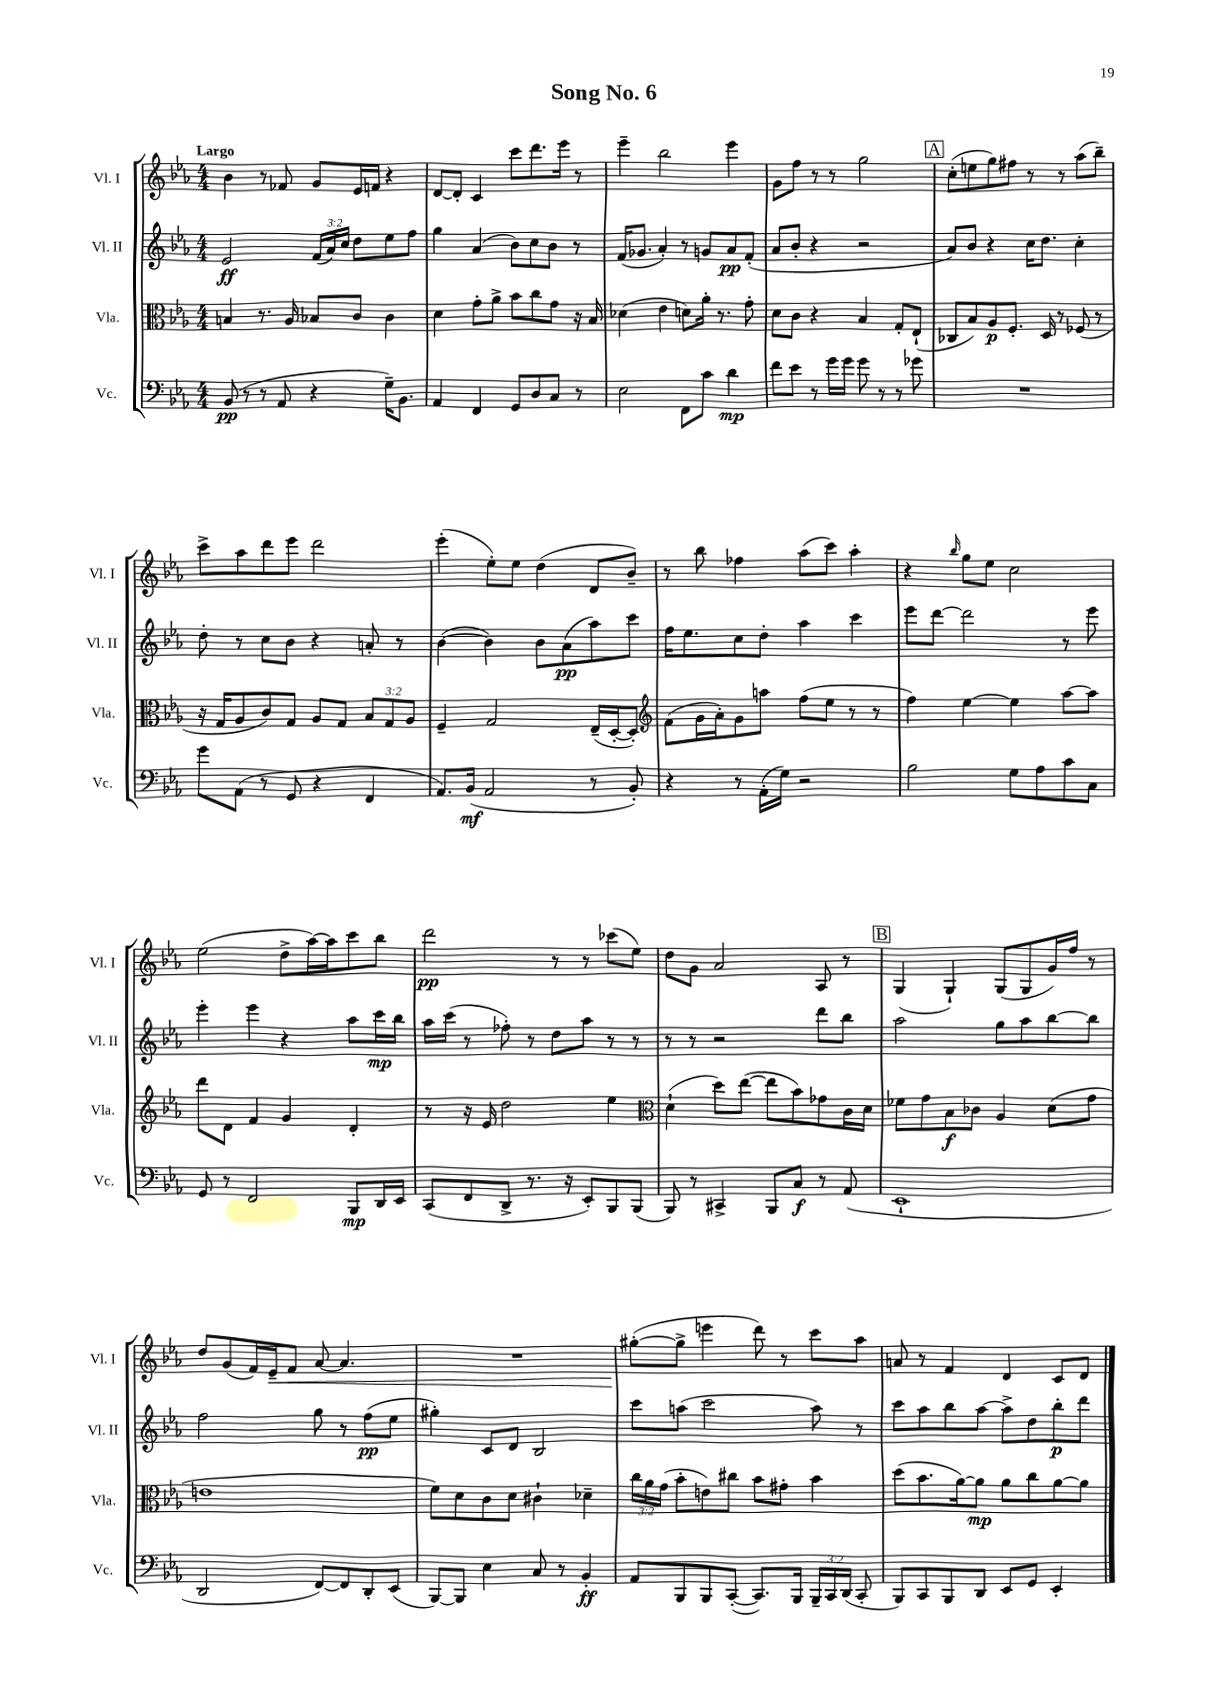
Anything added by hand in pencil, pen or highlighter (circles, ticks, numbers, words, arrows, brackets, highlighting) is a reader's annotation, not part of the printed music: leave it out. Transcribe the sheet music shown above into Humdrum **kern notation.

**kern	**dynam	**kern	**dynam	**kern	**dynam	**kern	**dynam
*part4	*part4	*part3	*part3	*part2	*part2	*part1	*part1
*staff4	*staff4	*staff3	*staff3	*staff2	*staff2	*staff1	*staff1
*I"Vc.	*	*I"Vla.	*	*I"Vl. II	*	*I"Vl. I	*
*I'Vc.	*	*I'Vla.	*	*I'Vl. II	*	*I'Vl. I	*
*clefF4	*	*clefC3	*	*clefG2	*	*clefG2	*
*k[b-e-a-]	*	*k[b-e-a-]	*	*k[b-e-a-]	*	*k[b-e-a-]	*
*M4/4	*	*M4/4	*	*M4/4	*	*M4/4	*
=1	=1	=1	=1	=1	=1	=1	=1
!	!	!	!	!	!	!LO:TX:a:B:t=Largo	!
(8BB-/	pp	4Bn/	.	2e-/	ff	4b-\	.
8r	.	.	.	.	.	.	.
8r	.	8.r	.	.	.	8r	.
8AA-/	.	.	.	.	.	8f-X/	.
.	.	16A-/	.	.	.	.	.
4r	.	8B-X/L	.	(24f/LL	.	8g/L	.
.	.	.	.	24a-/)	.	.	.
.	.	.	.	24cc/JJ	.	.	.
.	.	8c/J	.	8dd\L	.	16e-/L	.
.	.	.	.	.	.	16fn/JJ	.
16G~\KL)	.	4c\	.	8ee-\	.	4r	.
8.BB-\J	.	.	.	.	.	.	.
.	.	.	.	8ff\J	.	.	.
=2	=2	=2	=2	=2	=2	=2	=2
4AA-/	.	4d\	.	4gg\	.	[8d/L	.
.	.	.	.	.	.	8d'/J]	.
4FF/	.	8g'\L	.	(4a-/	.	4c/	.
.	.	8a-^\J	.	.	.	.	.
8GG/L	.	8b-\L	.	8b-\L)	.	8ccc\L	.
8D/	.	8cc\	.	8cc\	.	8.ddd\	.
8C/J	.	8g\J	.	8b-\J	.	.	.
.	.	.	.	.	.	16eee-\Jk	.
8r	.	16r	.	8r	.	8r	.
.	.	16B-/	.	.	.	.	.
=3	=3	=3	=3	=3	=3	=3	=3
2E-\	.	(4d-X\	.	(16f/KL	.	4eee-~\	.
.	.	.	.	8.g-X/J	.	.	.
.	.	4e-\	.	4a-'/)	.	2bb-\	.
8FF\L	.	8dn\L)	.	8r	.	.	.
8c\J	.	16a-'\Jk	.	8gn/L	.	.	.
.	.	8.r	.	.	.	.	.
4d\	mp	.	.	8a-/	pp	4eee-\	.
.	.	8g'\	.	(8f'/J	.	.	.
=4	=4	=4	=4	=4	=4	=4	=4
8f\L	.	8d\L	.	8a-/L	.	8g\L	.
8e-\J	.	8c\J	.	8b-'/J	.	8ff\J	.
8r	.	4r	.	4r	.	8r	.
16g\LL	.	.	.	.	.	8r	.
16g\JJ	.	.	.	.	.	.	.
8g\	.	4B-/	.	2r	.	2gg\	.
8r	.	.	.	.	.	.	.
8r	.	8G'/L	.	.	.	.	.
8g-X\	.	(8E-`/J	.	.	.	.	.
!!LO:REH:place=s1:t=A
=5	=5	=5	=5	=5	=5	=5	=5
1r	.	8C-X/L	.	8a-/L)	.	(8cc'\L	.
.	.	8B-/)	.	8b-/J	.	8een\	.
.	.	8A-/	p	4r	.	8gg\)	.
.	.	8.F'/J	.	.	.	8ff#X\J	.
.	.	.	.	16cc\KL	.	8r	.
.	.	16D/	.	8.dd\J	.	.	.
.	.	8r	.	.	.	8r	.
.	.	(8F-X/	.	4cc'\	.	(8aa-\L	.
.	.	8r	.	.	.	8bb-~\J)	.
!!LO:LB:g=z
=6	=6	=6	=6	=6	=6	=6	=6
8g\L	.	16r	.	8dd'\	.	8ccc^\L	.
.	.	16G/KL	.	.	.	.	.
(8AA-\J	.	8A-/	.	8r	.	8aa-\	.
8r	.	8c/)	.	8cc\L	.	8ddd\	.
8GG/	.	8G/J	.	8b-\J	.	8eee-\J	.
4r	.	8A-/L	.	4r	.	2ddd\	.
.	.	8G/J	.	.	.	.	.
4FF/	.	12B-/L	.	8an'/	.	.	.
.	.	12G/	.	.	.	.	.
.	.	.	.	8r	.	.	.
.	.	12A-/J	.	.	.	.	.
=7	=7	=7	=7	=7	=7	=7	=7
8.AA-/L)	.	4F~/	.	([4b-\	.	(4eee-'\	.
(16BB-/Jk	mf	.	.	.	.	.	.
2AA-/	.	2G/	.	4b-\])	.	8ee-'\L)	.
.	.	.	.	.	.	8ee-\J	.
.	.	.	.	8b-\L	.	(4dd\	.
.	.	.	.	(8a-\	pp	.	.
8r	.	(16E-~/LL	.	8aa-\)	.	8d/L	.
.	.	[16D'/J	.	.	.	.	.
8BB-'/)	.	8D'/J])	.	8ccc\J	.	8b-~/J)	.
=8	=8	=8	=8	=8	=8	=8	=8
*	*	*clefG2	*	*	*	*	*
4r	.	(8f\L	.	16ff\KL	.	8r	.
.	.	.	.	8.ee-\	.	.	.
.	.	16g\L	.	.	.	8bb-\	.
.	.	16a-'\J)	.	.	.	.	.
8r	.	8g\	.	8cc\	.	4ff-X\	.
(16AA-'\LL	.	8aan\J	.	8dd'\J	.	.	.
16G\JJ)	.	.	.	.	.	.	.
2r	.	(8ff\L	.	4aa-\	.	(8aa-\L	.
.	.	8ee-\J	.	.	.	8ccc\J)	.
.	.	8r	.	4ccc\	.	4aa-'\	.
.	.	8r	.	.	.	.	.
=9	=9	=9	=9	=9	=9	=9	=9
2B-\	.	4ff\)	.	8eee-\L	.	4r	.
.	.	.	.	[8ddd\J	.	.	.
.	.	.	.	.	.	16qqbb-/	.
.	.	[4ee-\	.	2ddd\]	.	8gg\L	.
.	.	.	.	.	.	8ee-\J	.
8G\L	.	4ee-\]	.	.	.	2cc\	.
8A-\	.	.	.	.	.	.	.
8c\	.	[8aa-\L	.	8r	.	.	.
8C\J	.	8aa-\J]	.	8eee-\	.	.	.
!!LO:LB:g=z
=10	=10	=10	=10	=10	=10	=10	=10
8GG/	.	8ddd\L	.	4eee-'\	.	(2ee-\	.
8r	.	8d\J	.	.	.	.	.
2FF/	.	4f/	.	4eee-\	.	.	.
.	.	4g/	.	4r	.	8dd^\L	.
.	.	.	.	.	.	[16aa-\L)	.
.	.	.	.	.	.	16aa-\J]	.
8BBB-/L	mp	4d'/	.	8aa-\L	.	8ccc\	.
16DD/L	.	.	.	16ccc\L	mp	8bb-\J	.
16EE-/JJ	.	.	.	16bb-\JJ	.	.	.
=11	=11	=11	=11	=11	=11	=11	=11
(8CC/L	.	8r	.	16aa-\LL	.	2ddd\	pp
.	.	.	.	(16ccc\JJ	.	.	.
8FF/	.	16r	.	8r	.	.	.
.	.	16e-/	.	.	.	.	.
8DD^/J	.	2dd\	.	8ff-X'\)	.	.	.
8.r	.	.	.	8r	.	.	.
.	.	.	.	8dd\L	.	8r	.
16r	.	.	.	.	.	.	.
8EE-'/L)	.	.	.	8aa-\J	.	8r	.
8BBB-/	.	4ee-\	.	8r	.	(8ccc-X\L	.
(8BBB-/J	.	.	.	8r	.	8ee-\J)	.
=12	=12	=12	=12	=12	=12	=12	=12
*	*	*clefC3	*	*	*	*	*
8BBB-/)	.	(4d`\	.	8r	.	8dd\L	.
8r	.	.	.	8r	.	8g\J	.
4CC#X^/	.	8dd\L)	.	2r	.	2a-/	.
.	.	([8ee-\J	.	.	.	.	.
8BBB-/L	.	8ee-\L]	.	.	.	.	.
8C/J	f	8b-\)	.	.	.	.	.
8r	.	8g-X\	.	8ddd\L	.	8A-/	.
(8AA-/	.	16c\L	.	8bb-\J	.	8r	.
.	.	16d\JJ	.	.	.	.	.
!!LO:REH:place=s1:t=B
=13	=13	=13	=13	=13	=13	=13	=13
1EE-`	.	8f-X\L	.	2aa-\	.	(4G/	.
.	.	8g\	.	.	.	.	.
.	.	8B-\	f	.	.	4G`/)	.
.	.	8c-X\J	.	.	.	.	.
.	.	4A-/	.	8gg\L	.	(8G/L	.
.	.	.	.	8aa-\	.	8G/	.
.	.	(8d\L	.	[8bb-\	.	16g/L)	.
.	.	.	.	.	.	16ff/JJ	.
.	.	8g\J	.	8bb-\J]	.	8r	.
!!LO:LB:g=z
=14	=14	=14	=14	=14	=14	=14	=14
2DD/	.	1en	.	2ff\	.	8dd/L	.
.	.	.	.	.	.	(8g/	.
.	.	.	.	.	.	16f/L)	.
!	!	!	!	!	!	!	!LO:HP:b
.	.	.	.	.	.	16e-~/J	<
.	.	.	.	.	.	8f/J	.
[8FF/L)	.	.	.	8gg\	.	[8a-/	.
8FF/]	.	.	.	8r	.	4.a-/]	.
8DD'/	.	.	.	(8ff\L	pp	.	.
(8EE-/J	.	.	.	8ee-\J	.	.	.
=15	=15	=15	=15	=15	=15	=15	=15
[8BBB-/L)	.	8f\L)	.	4gg#X'\)	.	1r	.
8BBB-/J]	.	8d\	.	.	.	.	.
4E-\	.	8c\	.	8c/L	.	.	.
.	.	8d\J	.	8d/J	.	.	.
8C/	.	4c#X`\	.	2B-/	.	.	.
8r	.	.	.	.	.	.	.
4BB-'/	ff	4d-X~\	.	.	.	.	.
=16	=16	=16	=16	=16	=16	=16	=16
8AA-/L	.	24cc\LL	.	8ccc\L	.	([8gg#X'\L	.
.	.	24a-\	.	.	.	.	.
.	.	(24g\JJ	.	.	.	.	.
8BBB-/	.	8b-'\L	.	(8aan\J	.	8gg#^\J]	[
8BBB-/	.	8en\)	.	2ccc\	.	4eeen\	.
([8CC'/J	.	8cc#X\J	.	.	.	.	.
8.CC/L])	.	8b-\L	.	.	.	8ddd\)	.
.	.	8g#X'\J	.	.	.	8r	.
16BBB-/Jk	.	.	.	.	.	.	.
24BBB-~/LL	.	4b-\	.	8aa\)	.	8ccc\L	.
24CC/	.	.	.	.	.	.	.
(24DD/JJ	.	.	.	.	.	.	.
8CC'/	.	.	.	8r	.	8aa-\J	.
=17	=17	=17	=17	=17	=17	=17	=17
8BBB-/L)	.	(8dd\L	.	8ccc\L	.	8an/	.
8CC/	.	8.b-\	.	8aa-\	.	8r	.
8BBB-/	.	.	.	8bb-\	.	4f/	.
.	.	[16a-\k)	.	.	.	.	.
8DD/J	.	8a-\J]	mp	[8aa-\J	.	.	.
8EE-/L	.	8a-\L	.	8aa-^\L]	.	4d/	.
8GG/J	.	8cc\	.	8dd\	.	.	.
4EE-'/	.	[8a-\	.	8bb-'\	p	8c/L	.
.	.	8a-\J]	.	8ddd\J	.	8d/J	.
==	==	==	==	==	==	==	==
*-	*-	*-	*-	*-	*-	*-	*-
